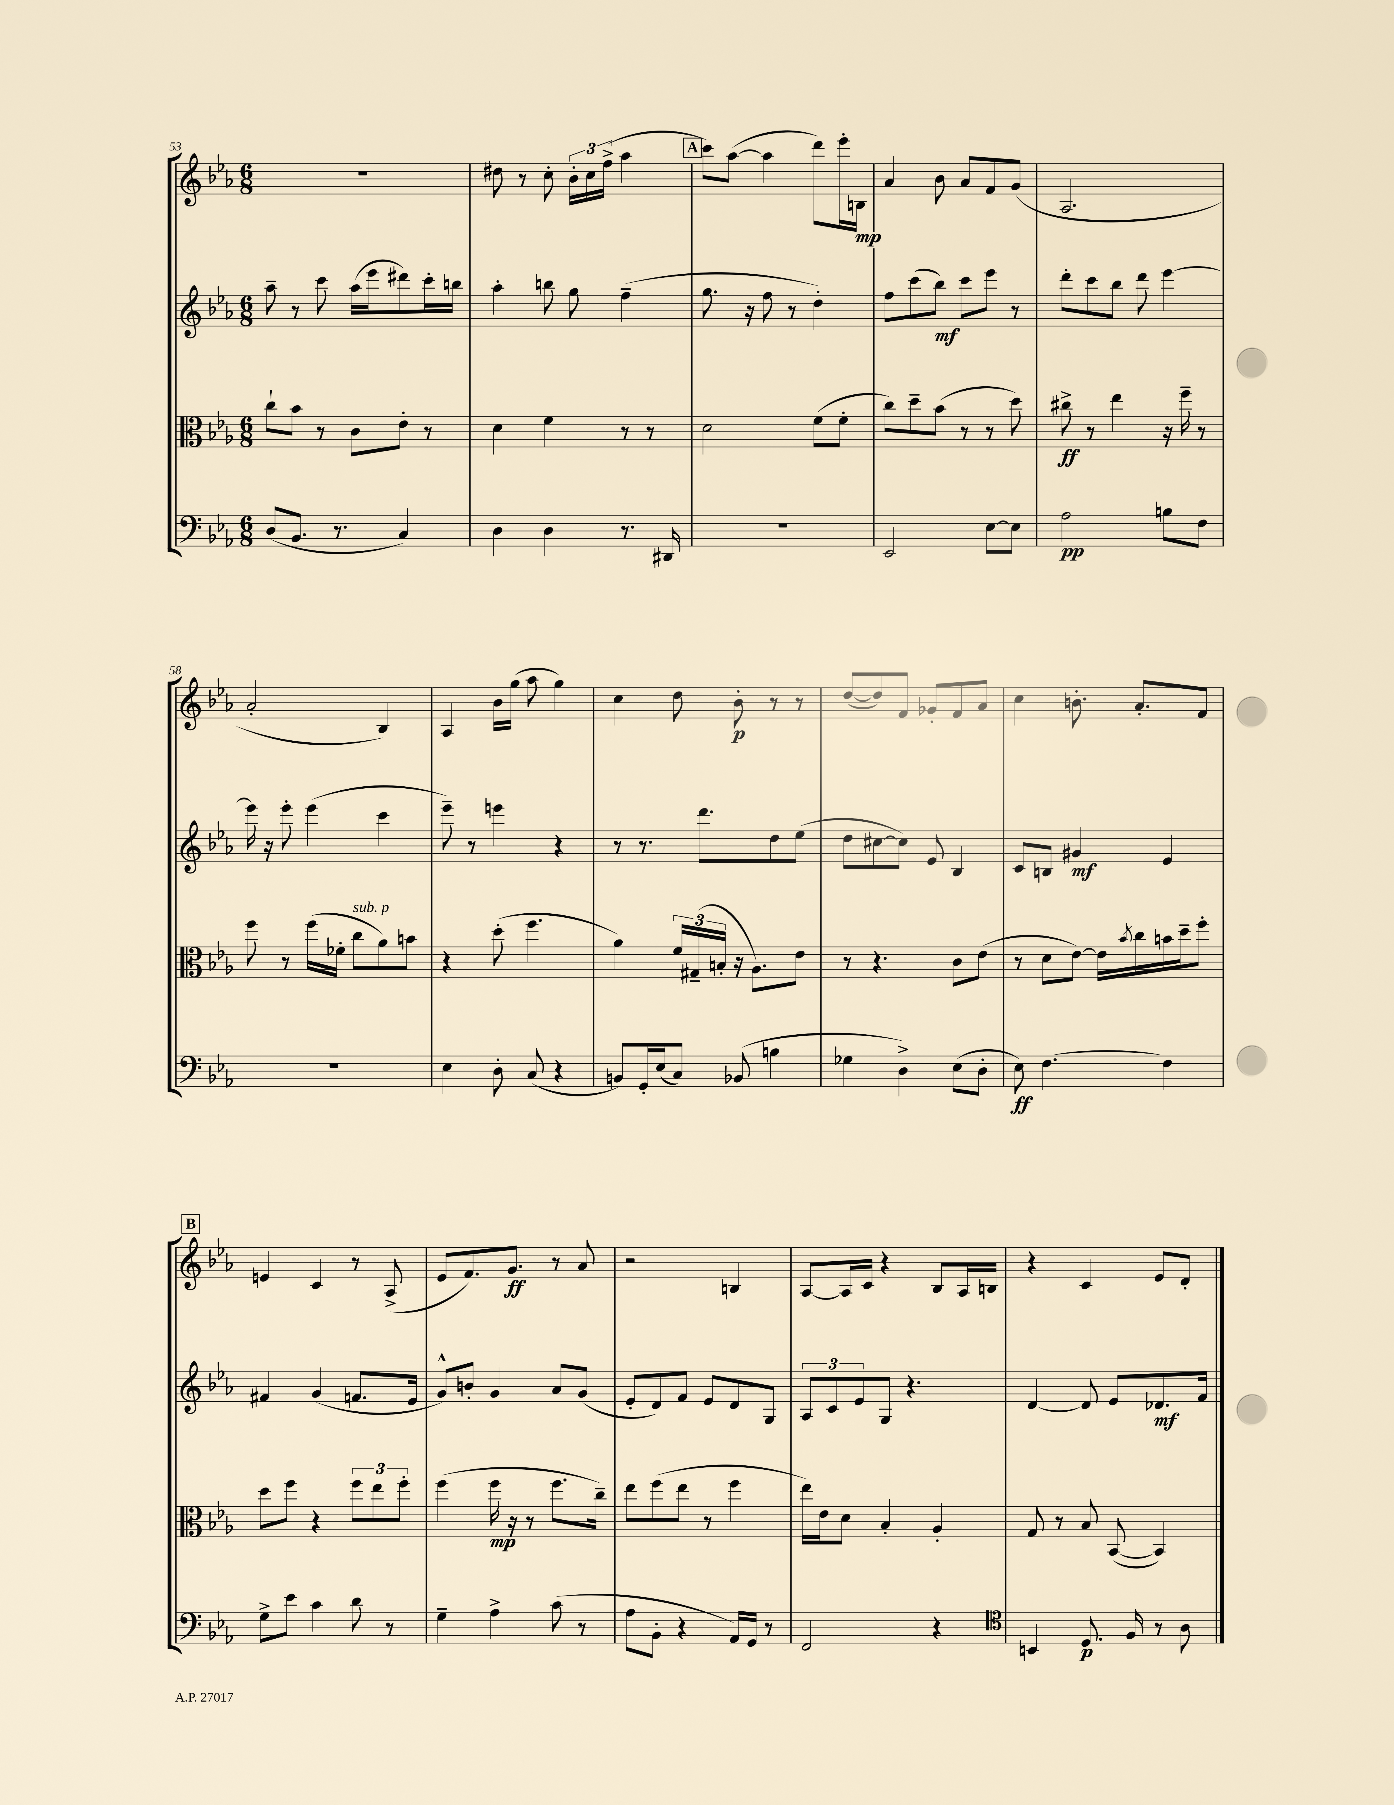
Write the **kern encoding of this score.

**kern	**kern	**kern	**kern
*staff4	*staff3	*staff2	*staff1
*clefF4	*clefC3	*clefG2	*clefG2
*k[b-e-a-]	*k[b-e-a-]	*k[b-e-a-]	*k[b-e-a-]
*M6/8	*M6/8	*M6/8	*M6/8
(8D	8cc`	8aa-~	2.r
8.BB-	8b-	8r	.
.	8r	8ccc	.
8.r	.	.	.
.	8c	(16aa-	.
.	.	16eee-	.
4C)	8e-'	8ddd#)	.
.	8r	16ccc'	.
.	.	16bb	.
=	=	=	=
4D	4d	4aa-'	8dd#
.	.	.	8r
4D	4f	8bb	8cc'
.	.	8gg	24b-'
.	.	.	24cc
.	.	.	(24ff^
8.r	8r	(4ff~	4aa-
.	8r	.	.
16DD#	.	.	.
=	=	=	=
2.r	2d	8.gg	8ccc)
.	.	.	([8aa-
.	.	16r	.
.	.	8ff	4aa-]
.	.	8r	.
.	(8f	4dd')	8ddd)
.	8f'	.	16eee-'
.	.	.	16B
=	=	=	=
2EE-	8cc)	8ff	4a-
.	8dd~	(8ccc	.
.	(8b-	8bb-)	8b-
.	8r	8ccc	8a-
[8E-	8r	8eee-	8f
8E-]	8dd)	8r	(8g
=	=	=	=
2A-	8cc#^	8ddd'	2.A-
.	8r	8ccc	.
.	4ee-	8bb-	.
.	.	8ddd	.
8B	16r	[4eee-	.
.	16ff~	.	.
8F	8r	.	.
=	=	=	=
2.r	8ff	16eee-]	2a-'
.	.	16r	.
.	8r	8eee-'	.
.	(16ff	(4eee-	.
.	16f-'	.	.
.	8cc	.	.
.	8a-)	4ccc	4B-)
.	8b	.	.
=	=	=	=
4E-	4r	8eee-~)	4A-
.	.	8r	.
8D'	(8dd'	4eee	16b-
.	.	.	(16gg
(8C	4.ff	.	8aa-
4r	.	4r	4gg)
=	=	=	=
8BB)	4a-)	8r	4cc
16GG'	.	8.r	.
(16E-	.	.	.
8C)	24f	.	8dd
.	(24G#~	.	.
.	.	8.ddd	.
.	24B'	.	.
(8BB-	16r	.	8b-'
.	8.A-)	.	.
4B	.	8dd	8r
.	8e-	(8ee-	8r
=	=	=	=
4G-	8r	8dd	([8dd
.	4.r	[8cc#	8dd])
4D^)	.	8cc#])	8f
.	.	8e-	8g-'
(8E-	8c	4B-	8f
8D'	(8e-	.	8a-
=	=	=	=
8E-)	8r	8c	4cc
[4.F	8d	8B	.
.	[8e-)	4g#	8.b'
.	16e-]	.	.
.	8qb-	.	.
.	16cc	.	8.a-'
4F]	16b	4e-	.
.	16dd~	.	.
.	8ff'	.	8f
=	=	=	=
8G^	8dd	4f#	4e
8e-	8ff	.	.
4c	4r	(4g	4c
8d	12ff	8.f	8r
.	12ee-	.	.
8r	.	.	(8A-^
.	12ff'	.	.
.	.	16e-	.
=	=	=	=
4G~	(4ff	8g^^)	8e-
.	.	8b'	8.f)
4A-^	16ff	4g	.
.	16r	.	8.g
.	8r	.	.
(8c	8.ff	8a-	8r
8r	.	(8g	8a-
.	16cc~)	.	.
=	=	=	=
8A-	8ee-	8e-'	2r
8BB-'	(8ff	8d)	.
4r	8ee-	8f	.
.	8r	8e-	.
16AA-)	4ff	8d	4B
16GG	.	.	.
8r	.	8G	.
=	=	=	=
2FF	16ee-)	12A-	[8A-
.	16e-	.	.
.	.	12c	.
.	8d	.	16A-]
.	.	12e-	.
.	.	.	16c
.	4B-'	8G	4r
.	.	4.r	.
4r	4A-'	.	8B-
.	.	.	16A-
.	.	.	16B
=	=	=	=
*clefC4	*	*	*
4BB	8G	[4d	4r
.	8r	.	.
8.D	8B-	8d]	4c
.	([8BB-	8e-	.
16F	.	.	.
8r	4BB-])	8.d-	8e-
8A-	.	.	8d'
.	.	16f	.
==	==	==	==
*-	*-	*-	*-
